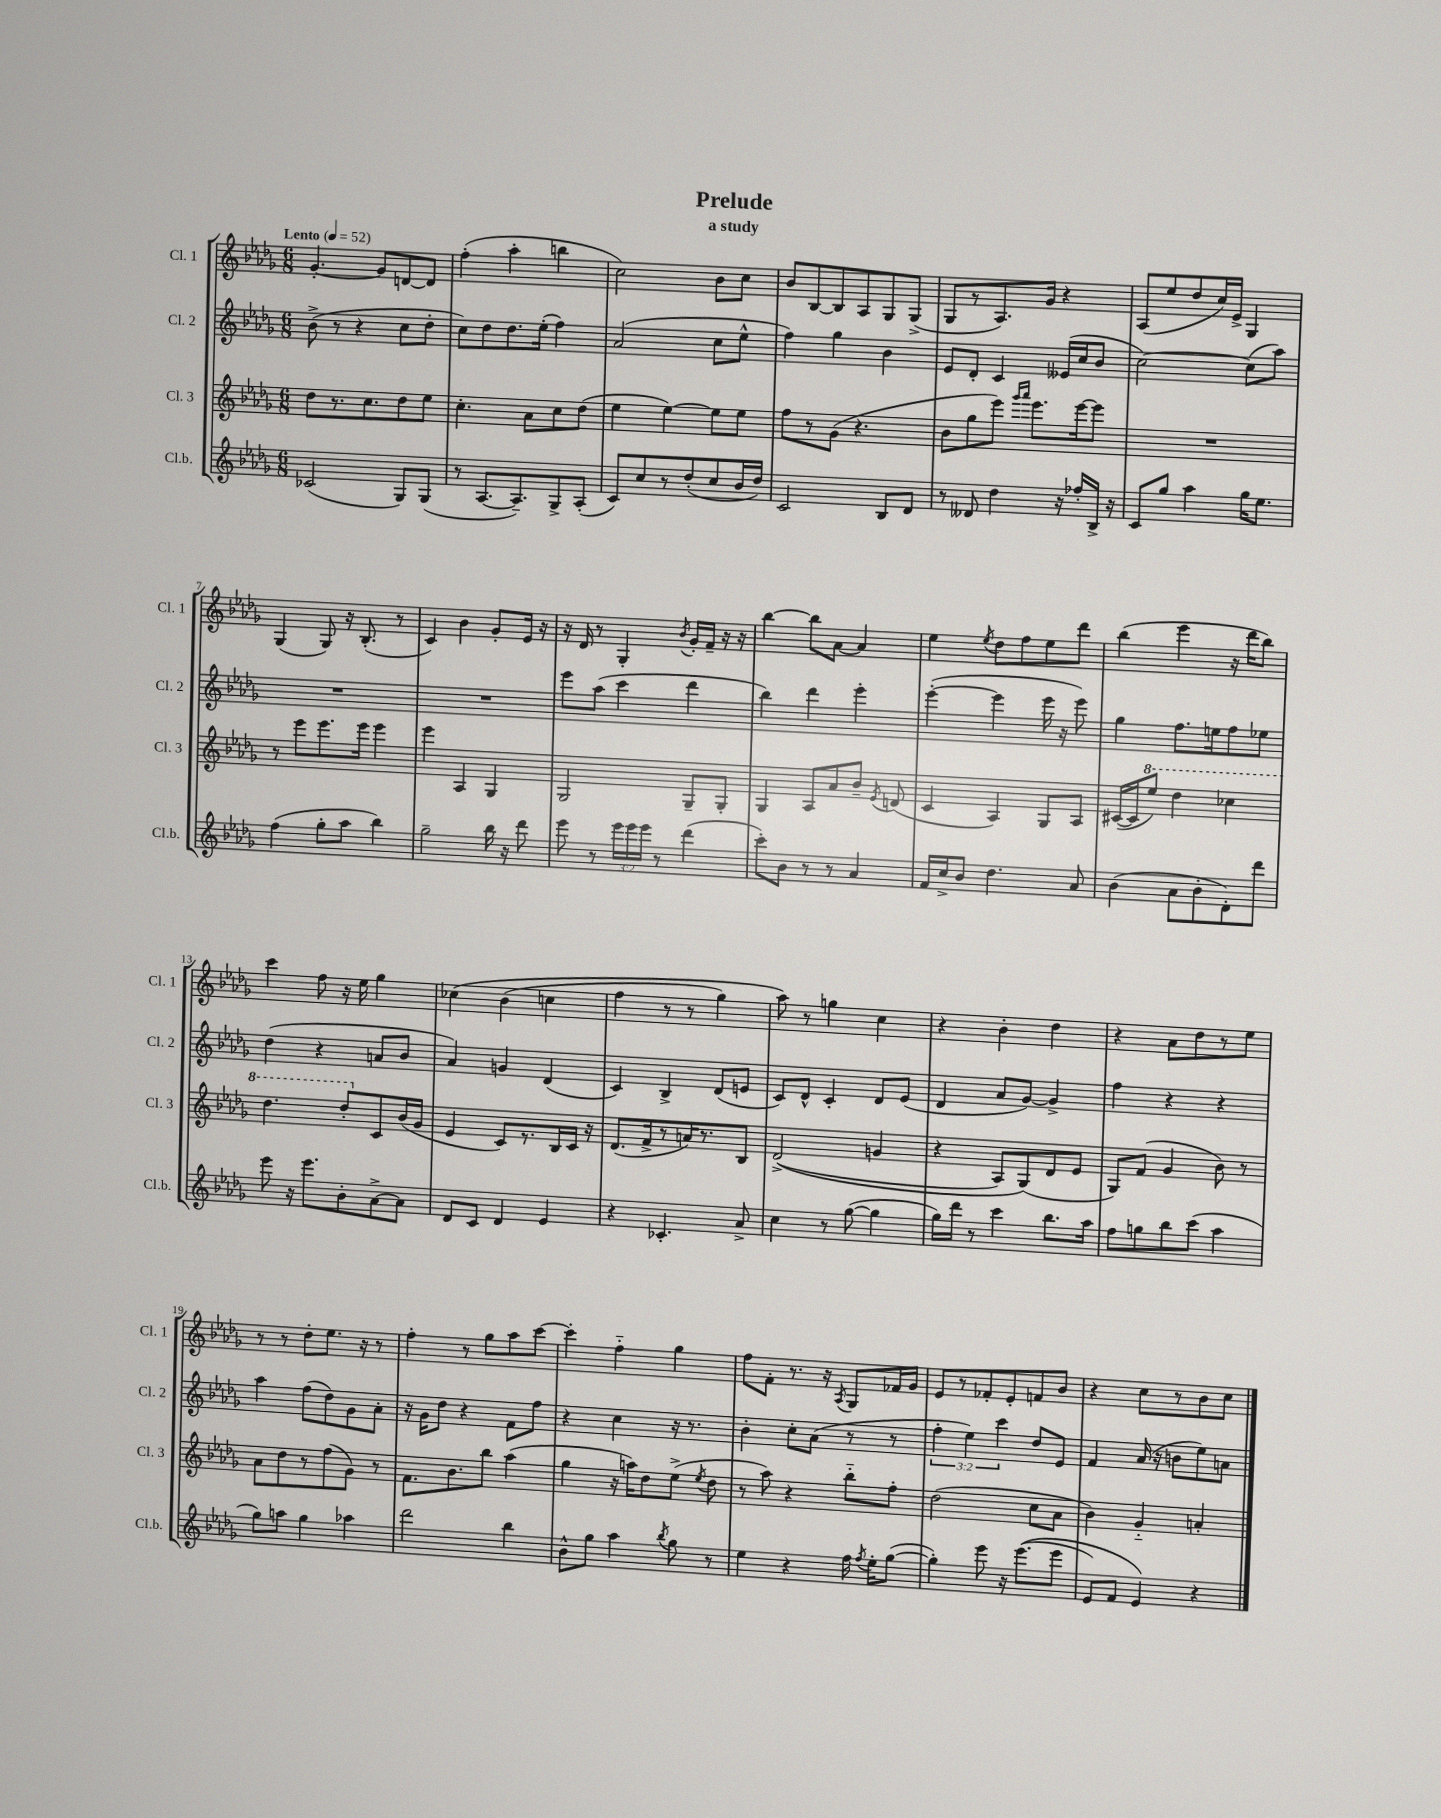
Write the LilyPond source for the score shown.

\header { title = "Prelude" subtitle = "a study" }
<<
\new StaffGroup <<
\new Staff = "s0" \with { instrumentName = "Cl. 1" shortInstrumentName = "Cl. 1" } {
    \clef treble \key des \major \numericTimeSignature \time 6/8 \tempo "Lento" 4 = 52
    \autoBeamOff ges'4.~-. ges'8[ d'8~ d'8] |
    f''4-.( aes''4-. b''4 |
    c''2) bes'8[ c''8] |
    bes'8[ bes8~ bes8 aes8 ges8 ges8]->( |
    ges8[ r8 aes8.) ges'16] r4 |
    aes8[( ees''8 des''8 c''16) ees'16]-> ges4 |
    ges4( ges8) r16 bes8.-.( r8 |
    c'4) bes'4 ges'8[-. ees'16] r16 |
    r16 des'16 r8 ges4-. \acciaccatura { bes'8 } ges'16[-. f'16]-- r16 r16 |
    bes''4~ bes''8[ aes'8]~ aes'4 |
    ees''4 \acciaccatura { ees''8 } des''8[ f''8 ees''8 des'''8] |
    bes''4( ees'''4 r16 des'''16[ bes''8]) |
    c'''4 f''8 r16 ees''16 ges''4 |
    ces''4\( bes'4( c''4 |
    f''4 r8 r8 ges''4) |
    aes''8\) r8 g''4 c''4 |
    r4 bes'4-. des''4 |
    r4 aes'8[ des''8 r8 ees''8] |
    r8 r8 des''8[-. ees''8.] r16 r8 |
    f''4-. r8 ges''8[ aes''8 c'''8]~ |
    c'''4-. f''4-_ ges''4 |
    f''8[ f'8]-. r8. r16 \acciaccatura { aes8 } ges8[ fes'16 ges'16] |
    ees'8[ r8 fes'8-. ees'8-. f'8 bes'8] |
    r4 c''8[ r8 bes'8 c''8] \bar "|." |
}
\new Staff = "s1" \with { instrumentName = "Cl. 2" shortInstrumentName = "Cl. 2" } {
    \clef treble \key des \major \numericTimeSignature \time 6/8 \override Staff.TupletNumber.text = #tuplet-number::calc-fraction-text
    \autoBeamOff bes'8->( r8 r4 c''8[ des''8]-. |
    c''8[) des''8 des''8. ees''16]-.( f''4) |
    aes'2( c''8[ ees''8]-^ |
    f''4) ges''4 bes'4 |
    ees'8[ des'8]-. c'4 eeses'16[( c''16 bes'8] |
    c''2~) c''8[( aes''8]) |
    R2. |
    R2. |
    ees'''8[ aes''8]( c'''4 des'''4 |
    bes''4) des'''4 ees'''4-. |
    ees'''4~-.( ees'''4 ees'''16 r16 ees'''8) |
    ges''4 f''8.[ e''16 f''8 ees''8] |
    des''4( r4 a'8[ bes'8] |
    aes'4) g'4 des'4( |
    c'4) bes4-> des'8[( e'8] |
    c'8[) des'8]-^ c'4-. des'8[ ees'8]( |
    des'4 aes'8[ ges'8]~) ges'4-> |
    f''4 r4 r4 |
    aes''4 f''8[( des''8) ges'8 aes'8]-. |
    r16 ges'16[ des''8] r4 f'8[ f''8] |
    r4 c''4 r16 r8. |
    bes'4-. c''8[-. aes'8]( r8 r8 |
    \tuplet 3/2 { f''4-. ees''4) c'''4 } des''8[ ees'8] |
    f'4 aes'16( r16 b'8[ ees''8) a'8] \bar "|." |
}
\new Staff = "s2" \with { instrumentName = "Cl. 3" shortInstrumentName = "Cl. 3" } {
    \clef treble \key des \major \numericTimeSignature \time 6/8
    \autoBeamOff des''8[ r8. c''8. des''8 ees''8] |
    c''4.-. aes'8[ c''8 des''8]( |
    ees''4 ees''4~) ees''8[ ees''8] |
    f''8[ r8 ges'8]( r4. |
    bes'8[ ges''8 ees'''8]) \grace { ges'''16[ aes'''16] } ees'''8.[ ees'''16~ ees'''8] |
    R2. |
    r8 ees'''8[ ees'''8. ees'''16] ees'''4 |
    ees'''4 aes4 ges4 |
    ges2 ges8[-- ges8]-. |
    ges4 aes8[ aes'8 bes'8]-- \acciaccatura { ees'8 } d'8( |
    c'4 aes4) ges8[ aes8] |
    cis'16[~( cis'16 \ottava #1 ees'''8]) des'''4 ces'''4 |
    des'''4. des'''8[-. \ottava #0 c'8 bes'16( ges'16] |
    ees'4 c'8[) r8. bes16 c'16] r16 |
    des'8.[( f'16-> r8 a'16) r8. bes8] |
    des'2->(\( g'4 |
    r4 aes8[) ges8(\) des'8 ees'8] |
    ges8[) f'8]( ges'4 bes'8) r8 |
    aes'8[ des''8 r8 f''8( ges'8]) r8 |
    f'8.[ bes'8. bes''8] aes''4( |
    ges''4 r16 a''16[) des''8 ees''8]->( \acciaccatura { ees''8 } des''8 |
    r8 aes''8) r4 bes''8[-_ f''8]-. |
    des''2( c''8[ aes'8] |
    bes'4) ges'4-_ a'4-. \bar "|." |
}
\new Staff = "s3" \with { instrumentName = "Cl.b." shortInstrumentName = "Cl.b." } {
    \clef treble \key des \major \numericTimeSignature \time 6/8 \override Staff.TupletNumber.text = #tuplet-number::calc-fraction-text
    \autoBeamOff ces'2( ges8[) ges8]( |
    r8 aes8.[~ aes8.--) ges8-> aes8]-.( |
    c'8[) c''8 r8 des''8-.( c''8 bes'16 des''16]) |
    c'2 bes8[ des'8] |
    r8 deses'8 des''4 r16 fes''16[-. bes16]-> r16 |
    c'8[ ges''8] aes''4 ges''16[ ees''8.] |
    f''4( ges''8[-. aes''8] bes''4) |
    ges''2-- bes''16 r16 des'''8 |
    ees'''8 r8 \tuplet 3/2 { ees'''16[ ees'''16 ees'''16] } r8 des'''4( |
    c'''8[-.) bes'8] r8 r8 aes'4 |
    f'16[ c''16-> bes'8] des''4. aes'8 |
    bes'4( aes'8[ bes'8-. des'8-.) des'''8] |
    ees'''8 r16 ees'''8.[ bes'8-. aes'8~-> aes'8] |
    des'8[ c'8] des'4 ees'4 |
    r4 ces'4.-. aes'8-> |
    c''4 r8 ges''8~( ges''4 |
    ges''16[) des'''16] r8 c'''4 bes''8.[ aes''16] |
    f''8[ g''8 bes''8 c'''8]( aes''4 |
    ges''8[) a''8] ges''4 aes''4 |
    des'''2 bes''4 |
    bes'8[-^ ges''8] aes''4 \acciaccatura { bes''8 } ges''8 r8 |
    ees''4 r4 f''16 \acciaccatura { f''8 } ees''16[-. ges''8]~( |
    ges''4-.) ees'''8 r16 ees'''8.[(\( ees'''8] |
    ees'8[) f'8] ees'4\) r4 \bar "|." |
}
>>
>>
